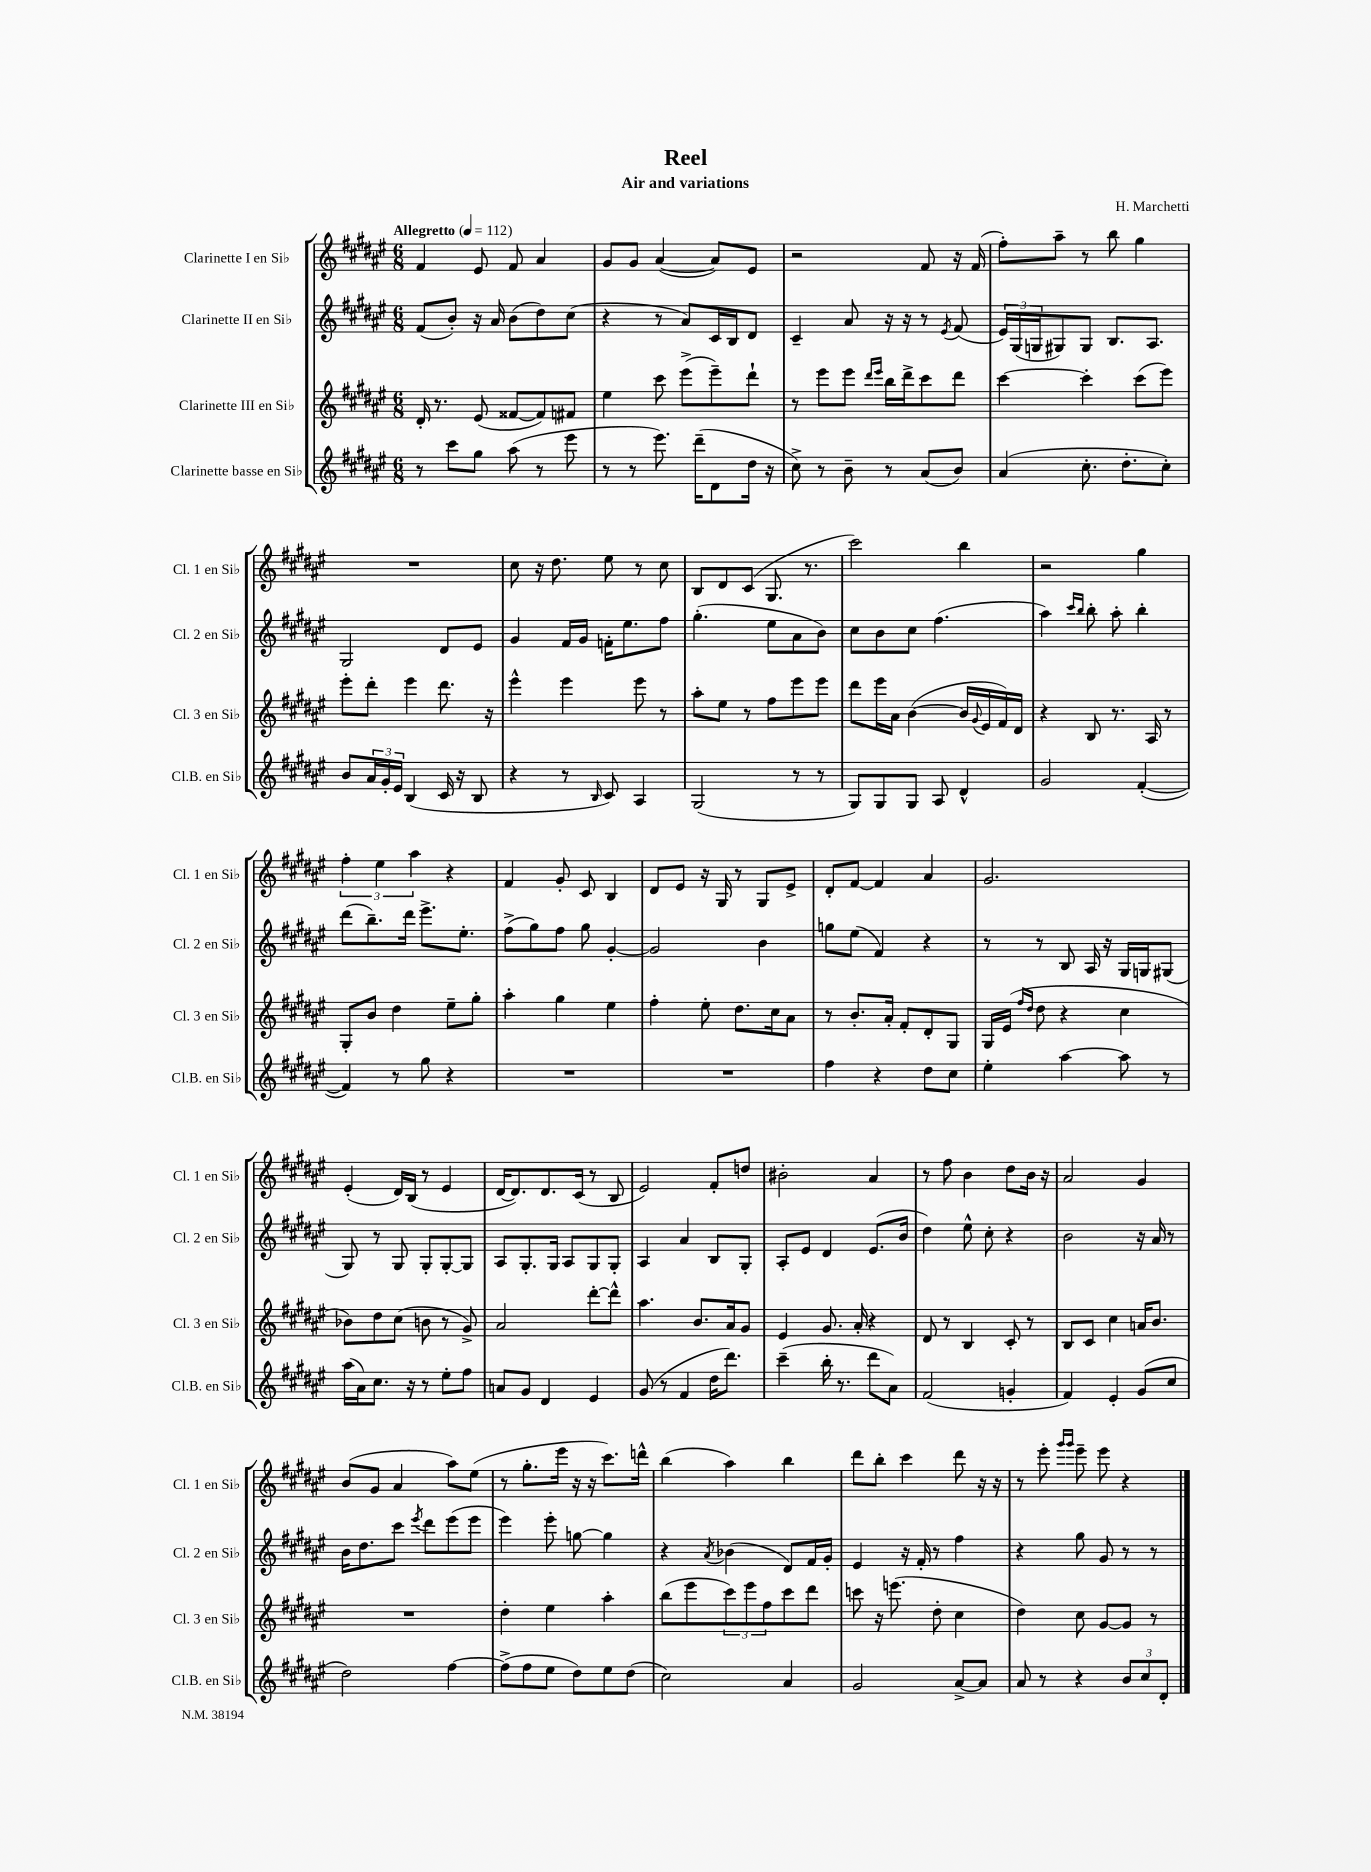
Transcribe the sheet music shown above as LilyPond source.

\header { title = "Reel" composer = "H. Marchetti" subtitle = "Air and variations" }
<<
\new StaffGroup <<
\new Staff = "s0" \with { instrumentName = "Clarinette I en Sib" shortInstrumentName = "Cl. 1 en Sib" } {
    \clef treble \key fis \major \numericTimeSignature \time 6/8 \tempo "Allegretto" 4 = 112
    fis'4 eis'8 fis'8 ais'4 |
    gis'8 gis'8 ais'4~( ais'8) eis'8 |
    r2 fis'8 r16 fis'16( |
    fis''8-.) ais''8-- r8 b''8 gis''4 |
    R2. |
    cis''8 r16 dis''8. eis''8 r8 cis''8 |
    b8 dis'8 cis'8( gis8. r8. |
    cis'''2) b''4 |
    r2 gis''4 |
    \tuplet 3/2 { fis''4-. eis''4 ais''4 } r4 |
    fis'4 gis'8-. cis'8 b4 |
    dis'8 eis'8 r16 gis16 r8 gis8 eis'8-> |
    dis'8-. fis'8~ fis'4 ais'4 |
    gis'2. |
    eis'4-.( dis'16) b16( r8 eis'4 |
    dis'16~ dis'8.) dis'8. cis'16( r8 b8 |
    eis'2) fis'8-. d''8 |
    bis'2-. ais'4 |
    r8 fis''8 b'4 dis''8 b'16 r16 |
    ais'2 gis'4 |
    b'8( gis'8 ais'4 ais''8) eis''8( |
    r8 gis''8.-. eis'''16 r16 r16 cis'''8.) d'''16-^ |
    b''4( ais''4) b''4 |
    dis'''8 b''8-. cis'''4 dis'''8 r16 r16 |
    r8 eis'''8-. \grace { gis'''16 gis'''16 } eis'''8-- eis'''8 r4 \bar "|." |
}
\new Staff = "s1" \with { instrumentName = "Clarinette II en Sib" shortInstrumentName = "Cl. 2 en Sib" } {
    \clef treble \key fis \major \numericTimeSignature \time 6/8
    fis'8( b'8-.) r16 ais'16 b'8( dis''8) cis''8( |
    r4 r8 ais'8) cis'16 b16 dis'8 |
    cis'4-- ais'8 r16 r16 r8 \acciaccatura { eis'8 } fis'8( |
    \tuplet 3/2 { eis'16) gis16( g16 } gis8) gis8 b8. ais8. |
    gis2 dis'8 eis'8 |
    gis'4 fis'16 gis'16 f'16-. eis''8. fis''8 |
    gis''4.-.( eis''8 ais'8 b'8) |
    cis''8 b'8 cis''8 fis''4.( |
    ais''4) \grace { cis'''16 b''16 } b''8-. ais''8-. b''4-. |
    dis'''8( b''8.--) dis'''16 eis'''8.-> eis''8.-. |
    fis''8->( gis''8) fis''8 gis''8 gis'4~-. |
    gis'2 b'4 |
    g''8 eis''8( fis'4) r4 |
    r8 r8 b8 ais16 r16 gis16 g16 gis8( |
    gis8) r8 gis8 gis8-. gis8~-. gis8 |
    ais8 gis8.-. gis16 ais8 gis8 gis8-. |
    ais4 ais'4 b8 gis8-. |
    ais8-. eis'8 dis'4 eis'8.( b'16 |
    dis''4) eis''8-^ cis''8-. r4 |
    b'2 r16 ais'16 r8 |
    b'16 dis''8. cis'''8 \acciaccatura { eis'''8 } dis'''8 eis'''8( eis'''8 |
    eis'''4) eis'''8-. g''8~ g''4 |
    r4 \acciaccatura { ais'8 } bes'4( dis'8) fis'16 gis'16-. |
    eis'4 r16 fis'16-. r8 fis''4 |
    r4 gis''8 gis'8 r8 r8 \bar "|." |
}
\new Staff = "s2" \with { instrumentName = "Clarinette III en Sib" shortInstrumentName = "Cl. 3 en Sib" } {
    \clef treble \key fis \major \numericTimeSignature \time 6/8
    dis'16-. r8. eis'8( fisis'8~ fisis'8) fis'8 |
    eis''4 cis'''8 eis'''8->( eis'''8--) dis'''8-! |
    r8 eis'''8 eis'''8 \grace { dis'''16 eis'''16 } b''16 dis'''16-> cis'''8 dis'''8 |
    cis'''4~ cis'''4-. cis'''8( eis'''8) |
    eis'''8-. dis'''8-. eis'''4 dis'''8. r16 |
    eis'''4-^ eis'''4 eis'''8 r8 |
    ais''8-. eis''8 r8 fis''8 eis'''8 eis'''8 |
    dis'''8 eis'''16 ais'16 b'4~( b'16 \appoggiatura { gis'8 } eis'16 fis'16) dis'16 |
    r4 b8 r8. ais16 r8 |
    gis8-. b'8 dis''4 eis''8-- gis''8-. |
    ais''4-. gis''4 eis''4 |
    fis''4-. eis''8-. dis''8. cis''16 ais'8 |
    r8 b'8.-. ais'16-. fis'8-. dis'8-. gis8 |
    gis16 eis'16( \grace { fis''16 dis''16 } dis''8 r4 cis''4 |
    bes'8) dis''8 cis''8( b'8 r8 gis'8->) |
    ais'2 dis'''8~-. dis'''8-^ |
    ais''4. b'8. ais'16 gis'8 |
    eis'4 gis'8. ais'16-. r4 |
    dis'8 r8 b4 cis'8-. r8 |
    b8 cis'8 cis''4 a'16 b'8. |
    R2. |
    dis''4-. eis''4 ais''4-. |
    b''8( eis'''8 \tuplet 3/2 { cis'''8) eis'''8 fis''8 } cis'''8 dis'''8 |
    c'''8 r16 e'''8.( dis''8-. cis''4 |
    dis''4) cis''8 gis'8~ gis'8 r8 \bar "|." |
}
\new Staff = "s3" \with { instrumentName = "Clarinette basse en Sib" shortInstrumentName = "Cl.B. en Sib" } {
    \clef treble \key fis \major \numericTimeSignature \time 6/8
    r8 cis'''8 gis''8 ais''8( r8 eis'''8 |
    r8 r8 eis'''8.) dis'''16--( dis'8 dis''16 r16 |
    cis''8->) r8 b'8-- r8 ais'8( b'8) |
    ais'4( cis''8.-. dis''8.-. cis''8-.) |
    b'8 \tuplet 3/2 { ais'16 gis'16-. eis'16 } b4( cis'16 r16 b8 |
    r4 r8 \grace { b16 } cis'8) ais4 |
    gis2( r8 r8 |
    gis8) gis8 gis8 ais8 dis'4-^ |
    gis'2 fis'4~-.( |
    fis'4) r8 gis''8 r4 |
    R2. |
    R2. |
    fis''4 r4 dis''8 cis''8 |
    eis''4-. ais''4~ ais''8 r8 |
    ais''16( ais'16) cis''8. r16 r8 eis''8-. fis''8 |
    a'8 gis'8 dis'4 eis'4 |
    gis'8( r8 fis'4 dis''16 dis'''8.) |
    cis'''4--( b''16-. r8. dis'''8 ais'8) |
    fis'2( g'4-. |
    fis'4) eis'4-. gis'8( cis''8 |
    dis''2) fis''4~ |
    fis''8->( fis''8 eis''8 dis''8) eis''8 dis''8( |
    cis''2) ais'4 |
    gis'2 ais'8~-> ais'8 |
    ais'8 r8 r4 \tuplet 3/2 { b'8 cis''8 dis'8-. } \bar "|." |
}
>>
>>
\layout { \context { \Score \remove "Bar_number_engraver" } }
